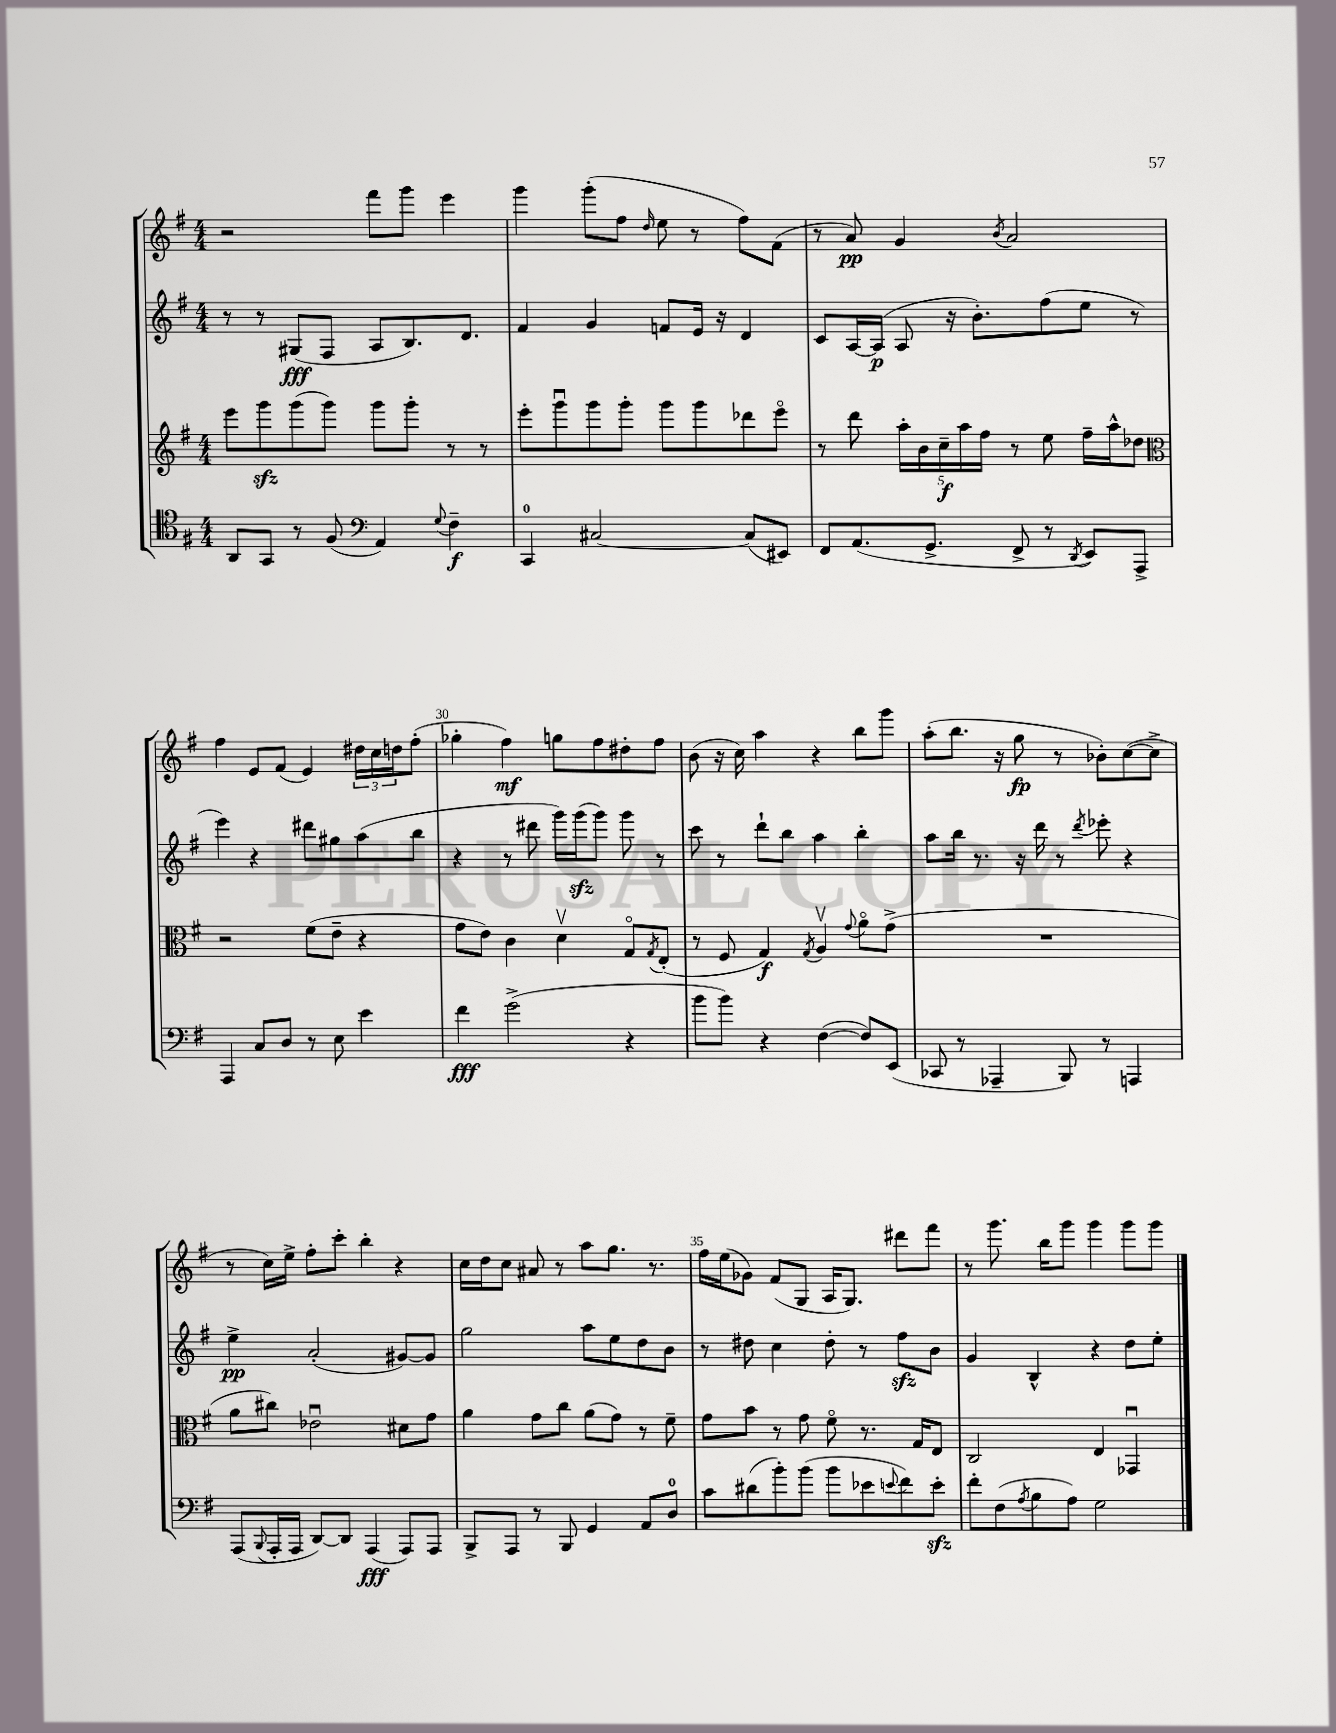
<<
\new StaffGroup <<
\new Staff = "s0" {
    \clef treble \key g \major \numericTimeSignature \time 4/4
    r2 fis'''8 g'''8 e'''4 |
    g'''4 g'''8-.( fis''8 \grace { d''16 } e''8 r8 fis''8) fis'8( |
    r8 a'8\pp) g'4 \acciaccatura { b'8 } a'2 |
    fis''4 e'8 fis'8( e'4) \tuplet 3/2 { dis''16 c''16 d''16 } fis''8-.( |
    ges''4-. fis''4\mf) g''8 fis''8 dis''8-. fis''8 |
    b'8( r16 c''16) a''4 r4 b''8 g'''8 |
    a''8-.( b''8. r16 g''8\fp r8 bes'8-.) c''8~( c''8-> |
    r8 c''16) e''16-> fis''8-. c'''8-. b''4-. r4 |
    c''16 d''16 c''8 ais'8 r8 a''8 g''8. r8. |
    fis''16 e''16( ges'8) fis'8( g8 a16 g8.) dis'''8 fis'''8 |
    r8 g'''8. b''16 g'''8 g'''4 g'''8 g'''8 \bar "|." |
}
\new Staff = "s1" {
    \clef treble \key g \major \numericTimeSignature \time 4/4
    r8 r8 gis8\fff( fis8 a8 b8.) d'8. |
    fis'4 g'4 f'8 e'16 r16 d'4 |
    c'8 a16~ a16\p( a8 r16 b'8.-.) fis''8( e''8 r8 |
    e'''4) r4 dis'''8 gis''8 a''8( b''8 |
    r4 r8 dis'''8 g'''16) g'''16\sfz( g'''8) g'''8 r8 |
    c'''8 r8 d'''8-! b''8 a''4 b''4-. |
    a''8 b''16 r8. r16 d'''16 r8 \acciaccatura { d'''8 } ees'''8-. r4 |
    e''4->\pp a'2-.( gis'8~) gis'8 |
    g''2 a''8 e''8 d''8 b'8 |
    r8 dis''8 c''4 dis''8-. r8 fis''8\sfz b'8 |
    g'4 b4-^ r4 d''8 e''8-. \bar "|." |
}
\new Staff = "s2" {
    \clef treble \key g \major \numericTimeSignature \time 4/4
    e'''8 g'''8\sfz g'''8( g'''8) g'''8 g'''8-. r8 r8 |
    e'''8-. g'''8\downbow g'''8 g'''8-. g'''8 g'''8 des'''8 e'''8\flageolet |
    r8 d'''8 \tuplet 5/4 { a''16-. b'16 c''16--\f a''16 fis''16 } r8 e''8 fis''16-- a''16-^ des''8 |
    \clef alto r2 fis'8( e'8-- r4 |
    g'8 e'8) c'4 d'4\upbow g8\flageolet \acciaccatura { g8 } e8-.( |
    r8 fis8 g4\f) \acciaccatura { g8 } a4\upbow \appoggiatura { g'8 } a'8\flageolet g'8->( |
    R1 |
    a'8 cis''8) ees'2\downbow dis'8 g'8 |
    a'4 g'8 c''8 a'8( g'8) r8 fis'8-- |
    g'8 b'8 r8 g'8 fis'8\flageolet r8. g16 e8 |
    c2 e4 ges,4\downbow \bar "|." |
}
\new Staff = "s3" {
    \clef tenor \key g \major \numericTimeSignature \time 4/4
    a,8 g,8 r8 fis8( \clef bass a,4) \appoggiatura { g8 } fis4--\f |
    c,4-0 cis2~ cis8( eis,8) |
    fis,8 a,8.( g,8.-> fis,8-> r8 \acciaccatura { d,8 } e,8) a,,8-> |
    a,,4 c8 d8 r8 e8 e'4 |
    fis'4\fff g'2->( r4 |
    b'8 b'8) r4 fis4~( fis8) e,8( |
    ces,8 r8 aes,,4-- b,,8) r8 a,,4 |
    a,,8( \appoggiatura { b,,8 } a,,16-. a,,16 d,8~) d,8 a,,4\fff( a,,8) a,,8 |
    b,,8-> a,,8 r8 b,,8 g,4 a,8 d8-0 |
    c'8 dis'8( b'8-.) b'8( b'8 ees'8 \appoggiatura { e'8 } fis'8) e'8-.\sfz |
    fis'8-. fis8( \acciaccatura { a8 } b8 a8) g2 \bar "|." |
}
>>
>>
\layout { \context { \Score currentBarNumber = #26 \override BarNumber.break-visibility = ##(#f #t #t) barNumberVisibility = #(every-nth-bar-number-visible 5) } }
